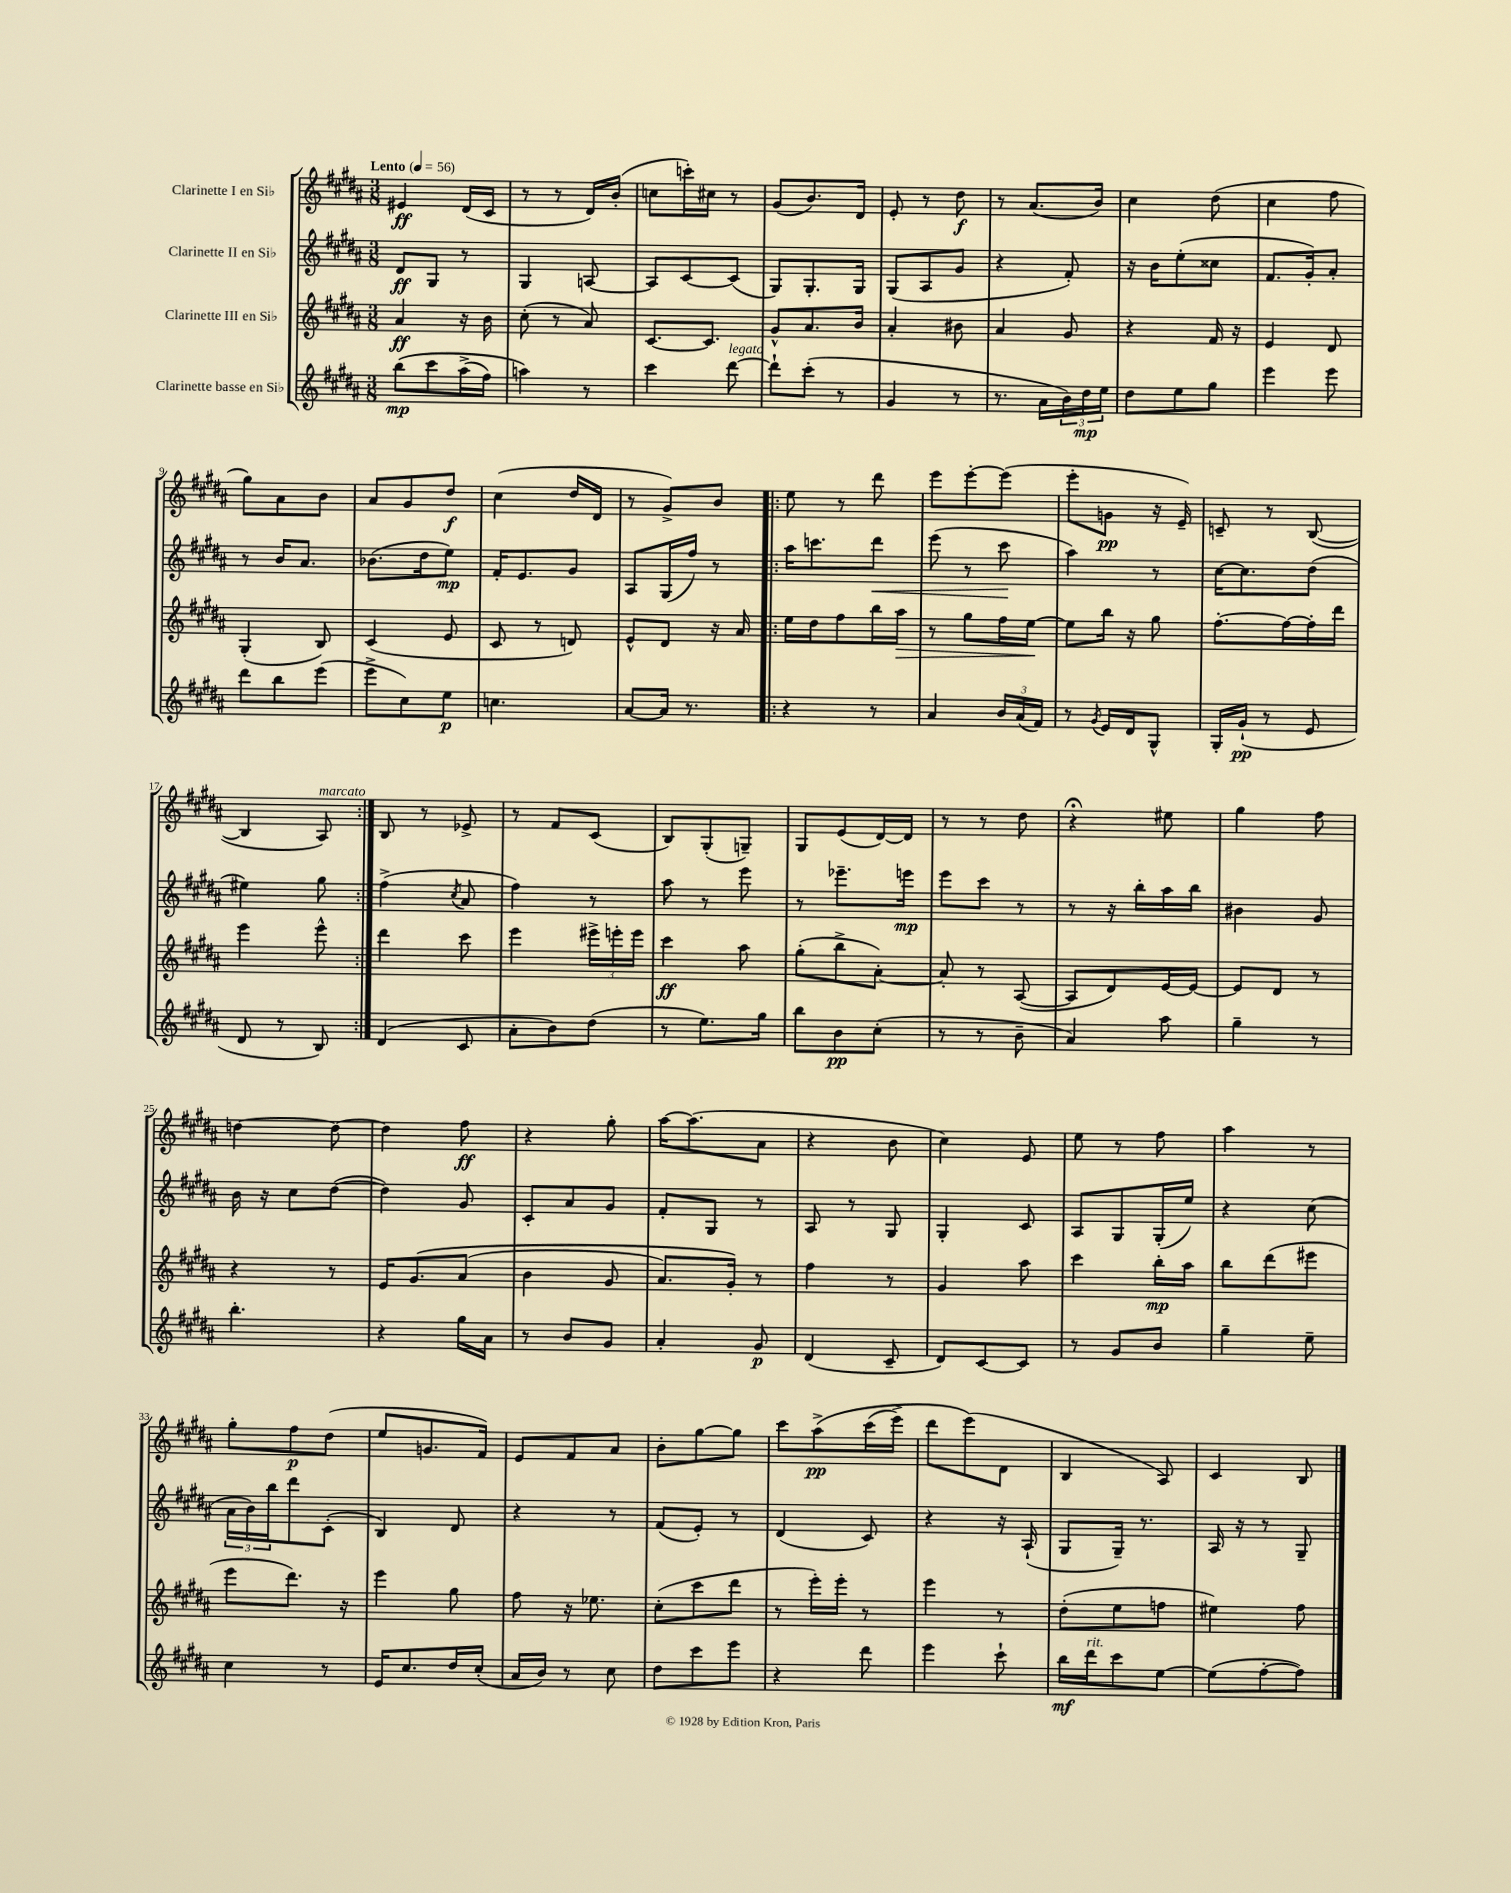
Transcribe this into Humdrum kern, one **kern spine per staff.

**kern	**kern	**kern	**kern
*staff4	*staff3	*staff2	*staff1
*clefG2	*clefG2	*clefG2	*clefG2
*k[f#c#g#d#a#]	*k[f#c#g#d#a#]	*k[f#c#g#d#a#]	*k[f#c#g#d#a#]
*M3/8	*M3/8	*M3/8	*M3/8
*MM56	*MM56	*MM56	*MM56
&(8bb	4a#	8d#	4e#
8ccc#	.	8G#	.
(16aa#^	16r	8r	(16d#
16ff#)	16b	.	16c#
=	=	=	=
4aa&)	(8cc#'	4G#	8r
.	8r	.	8r
8r	8a#)	[8A	16d#)
.	.	.	(16b'
=	=	=	=
4ccc#	[8.c#	8A]	8cc
.	.	[8c#	16ccc')
.	8.c#]	.	16cc#
[8ddd#	.	(8c#]	8r
=	=	=	=
8ddd#`]	8g#^^	8G#)	(8g#
(8ccc#'	8.a#	8.G#'	8.b)
8r	.	.	.
.	16b	16G#	16d#
=	=	=	=
4g#	4a#'	(8G#	8e'
.	.	8A#	8r
8r	8b#	8g#	8dd#
=	=	=	=
8.r	4a#	4r	8r
.	.	.	(8.a#
16a#	.	.	.
24b)	8g#	8f#')	.
24dd#	.	.	.
.	.	.	16b)
24ee	.	.	.
=	=	=	=
8dd#	4r	16r	4cc#
.	.	16b	.
8ee	.	(8ee'	.
8gg#	16f#	8cc##	(8dd#
.	16r	.	.
=	=	=	=
4eee	4e	8.f#	4cc#
.	.	16g#')	.
8eee	8d#	8a#'	8ff#
=	=	=	=
8ddd#	(4G#'	8r	8gg#)
8bb	.	16b	8a#
.	.	8.a#	.
(8eee	8B)	.	8b
=	=	=	=
8eee^	(4c#	(8.b-	8a#
8cc#)	.	.	8g#
.	.	16dd#	.
8ee	8e	8ee)	8dd#
=	=	=	=
4.cc	8c#	16f#'	(4cc#
.	.	8.e	.
.	8r	.	.
.	8d)	8g#	16dd#
.	.	.	16d#
=	=	=	=
[8a#	8e^^	8A#	8r
16a#]	8d#	(16G#	8g#^)
8.r	.	16ff#)	.
.	16r	8r	8b
.	16a#	.	.
=!|:	=!|:	=!|:	=!|:
4r	16ee	16aa#	8ee
.	16dd#	8.ccc	.
.	8ff#	.	8r
8r	16bb	8ddd#	8ddd#
.	16aa#	.	.
=	=	=	=
4a#	8r	(8eee	8eee
.	8gg#	8r	[8eee'
24b	16ff#	8ccc#	(8eee]
(24a#	.	.	.
.	[16ee	.	.
24f#)	.	.	.
=	=	=	=
8r	8ee]	4aa#)	8eee'
8qg#	.	.	.
16e	16bb	.	8g
16d#	16r	.	.
8G#^^	8gg#	8r	16r
.	.	.	16e~)
=	=	=	=
16G#'	[8.ff#'	[16cc#	8c~
(16g#`	.	8.cc#]	.
8r	.	.	8r
.	16ff#_	.	.
8e	16ff#']	(8dd#	([8B
.	16ddd#	.	.
=	=	=	=
8d#	4eee	4ee#)	4B]
8r	.	.	.
8B)	8eee^^	8gg#	8A#)
=:|!	=:|!	=:|!	=:|!
(4d#	4ddd#	(4ff#^	8B
.	.	.	8r
.	.	8qcc#	.
8c#	8ccc#	8a#	8e-^
=	=	=	=
8a#'	4eee	4ff#)	8r
8b)	.	.	8f#
(8dd#	24eee#^	8r	(8c#
.	24eee'	.	.
.	24eee	.	.
=	=	=	=
8r	4ccc#	8aa#	8B)
8.ee)	.	8r	(8G#'
.	8aa#	8eee	8G~)
16gg#	.	.	.
=	=	=	=
8bb	(8gg#'	8r	8G#
8b	8bb^	8.eee-~	(8e
(8cc#'	[8a#')	.	[16d#)
.	.	16eee	16d#]
=	=	=	=
8r	8a#']	8eee	8r
8r	8r	8ccc#	8r
8b~	([8A#	8r	8dd#
=	=	=	=
4a#)	8A#]	8r	4r;
.	8d#)	16r	.
.	.	16bb'	.
8aa#	[16e	16aa#	8ee#
.	16e_	16bb	.
=	=	=	=
4gg#~	8e]	4b#	4gg#
.	8d#	.	.
8r	8r	8g#	8ff#
=	=	=	=
4.bb'	4r	16b	[4dd
.	.	16r	.
.	.	8cc#	.
.	8r	([8dd#	8dd_
=	=	=	=
4r	16e	4dd#])	4dd]
.	&(8.g#	.	.
16gg#	(8a#	8g#	8ff#
16a#	.	.	.
=	=	=	=
8r	4b	8c#'	4r
8b	.	8a#	.
8g#	8g#	8g#	8gg#'
=	=	=	=
4a#'	8.a#)	8f#'	[16aa#
.	.	.	(8.aa#]
.	.	8G#	.
.	16g#'&)	.	.
8g#	8r	8r	8a#
=	=	=	=
(4d#	4ff#	8A#	4r
.	.	8r	.
8c#~	8r	8G#	8b
=	=	=	=
8d#)	4g#	4G#'	4cc#)
[8c#	.	.	.
8c#]	8aa#	8c#	8e
=	=	=	=
8r	4ccc#	8A#	8ee
8g#	.	8G#	8r
8b	16bb'	(16G#'	8ff#
.	16aa#	16ee)	.
=	=	=	=
4gg#~	8bb	4r	4aa#
.	(8ddd#	.	.
8ee~	8eee#	(8cc#	8r
=	=	=	=
4cc#	8eee	24a#	8gg#'
.	.	24b)	.
.	.	24bb	.
.	8.ddd#)	8ddd#	8ff#
8r	.	(8c#'	(8dd#
.	16r	.	.
=	=	=	=
16e	4eee	4B)	8ee
8.cc#	.	.	.
.	.	.	8.g
16dd#	8gg#	8d#	.
(16cc#'	.	.	16f#)
=	=	=	=
16a#	8ff#	4r	8e
16b)	.	.	.
8r	16r	.	8f#
.	8.ee-	.	.
8cc#	.	8r	8a#
=	=	=	=
8dd#	(8cc#'	(8f#	8b'
8ccc#	8ccc#	8e')	[8gg#
8eee	8ddd#	8r	8gg#]
=	=	=	=
4r	8r	(4d#	8ccc#
.	16eee')	.	&(8aa#^
.	16eee'	.	.
8ddd#	8r	8c#)	(16ccc#
.	.	.	16eee^)
=	=	=	=
4eee	4eee	4r	8ddd#
.	.	.	(8eee&)
8ccc#`	8r	16r	8d#
.	.	(16A#`	.
=	=	=	=
16bb	(8dd#'	8G#	4B
16ddd#	.	.	.
8ccc#	8ee	16G#~)	.
.	.	8.r	.
[8ee	8ff	.	8A#)
=	=	=	=
(8ee]	4ee#)	16A#	4c#
.	.	16r	.
[8ff#'	.	8r	.
8ff#])	8ff#	8G#~	8B
==	==	==	==
*-	*-	*-	*-
